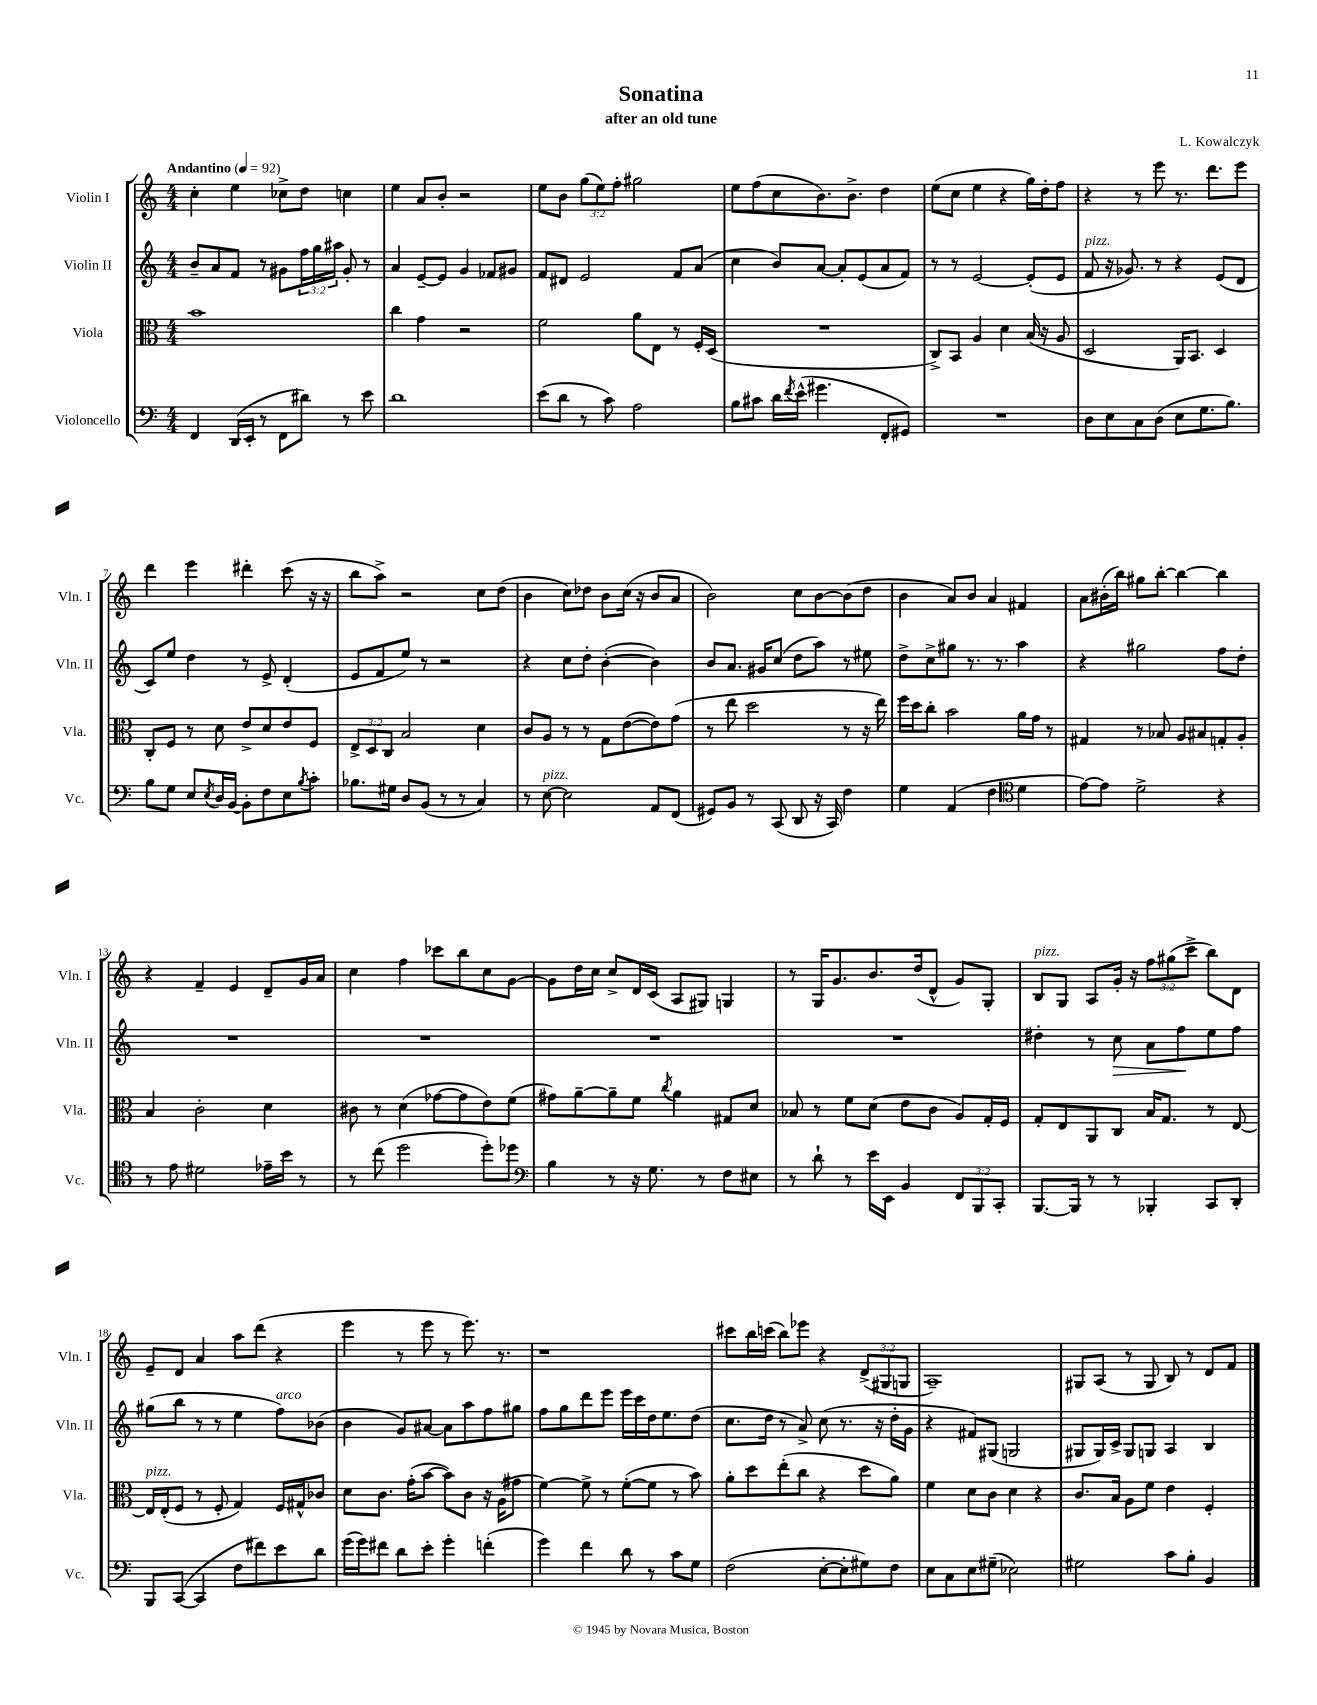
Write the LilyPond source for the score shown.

\header { title = "Sonatina" composer = "L. Kowalczyk" subtitle = "after an old tune" }
<<
\new StaffGroup <<
\new Staff = "s0" \with { instrumentName = "Violin I" shortInstrumentName = "Vln. I" } {
    \clef treble \key c \major \numericTimeSignature \time 4/4 \override Staff.TupletNumber.text = #tuplet-number::calc-fraction-text \tempo "Andantino" 4 = 92
    c''4-. e''4 ces''8-> d''8 c''4 |
    e''4 a'8 b'8-. r2 |
    e''8 b'8 \tuplet 3/2 { g''8( e''8) f''8-. } gis''2 |
    e''8 f''8( c''8 b'8.) b'8.-> d''4 |
    e''8( c''8 e''4 r4 g''16) d''16-. f''8 |
    r4 r8 e'''8 r8. d'''8. e'''8 |
    d'''4 e'''4 dis'''4-. c'''8( r16 r16 |
    b''8 a''8->) r2 c''8 d''8( |
    b'4 c''8) des''8 b'8 c''16( r16 b'8 a'8 |
    b'2) c''8 b'8~ b'8( d''8 |
    b'4 a'8) b'8 a'4 fis'4 |
    a'8 bis'16-.( b''16) gis''8 b''8~-. b''4~ b''4 |
    r4 f'4-- e'4 d'8-- g'16 a'16 |
    c''4 f''4 ces'''8 b''8 c''8 g'8~ |
    g'8 d''16 c''16 c''8-> d'16 c'16( a8 gis8) g4 |
    r8 g16 g'8. b'8. d''16( d'8-^ g'8) g8-. |
    b8^\markup { \italic "pizz." } g8 a8 g'16-. r16 \tuplet 3/2 { f''8 gis''8( c'''8-> } b''8) d'8 |
    e'8-- d'8 a'4 a''8 d'''8( r4 |
    e'''4 r8 e'''8 r8 e'''8.) r8. |
    r1 |
    cis'''8 b''16 c'''16( b''8) ees'''8 r4 \tuplet 3/2 { d'8->( gis8 g8 } |
    a1--) |
    gis8 a8( r8 gis8 b8) r8 d'8 f'8 \bar "|." |
}
\new Staff = "s1" \with { instrumentName = "Violin II" shortInstrumentName = "Vln. II" } {
    \clef treble \key c \major \numericTimeSignature \time 4/4 \override Staff.TupletNumber.text = #tuplet-number::calc-fraction-text
    b'8-- a'8 f'8 r8 gis'8 \tuplet 3/2 { f''16 g''16 ais''16 } gis'8-. r8 |
    a'4 e'8~-- e'8 g'4 fes'8 gis'8 |
    f'8 dis'8 e'2 f'8 a'8( |
    c''4 b'8) a'8~ a'8-. e'8( a'8 f'8) |
    r8 r8 e'2~ e'8-.( e'8 |
    f'8^\markup { \italic "pizz." } r16 ges'8.) r8 r4 e'8( d'8 |
    c'8) e''8 d''4 r8 e'8-> d'4-.( |
    e'8 f'8 e''8) r8 r2 |
    r4 c''8 d''8-. b'4~-.( b'4) |
    b'8 a'8. gis'16 c''8( d''8 a''8) r8 eis''8 |
    d''8-> c''8-> gis''8 r8. r8. a''4 |
    r4 gis''2 f''8 d''8-. |
    R1 |
    R1 |
    R1 |
    R1 |
    dis''4-. r8 c''8\> a'8 f''8\! e''8 f''8 |
    gis''8( b''8 r8 r8 e''4 f''8^\markup { \italic "arco" }) bes'8( |
    b'4 g'8) ais'8~ ais'8 a''8 f''8 gis''8 |
    f''8 g''8 d'''8 e'''8 e'''16 c'''16 d''16 e''8. d''8( |
    c''8. d''16 r8 a'8->) c''8( r8. r16 d''16-. g'16 |
    r4 fis'8) gis8( g2 |
    gis8 gis16) c'16-> gis8 g8 a4 b4 \bar "|." |
}
\new Staff = "s2" \with { instrumentName = "Viola" shortInstrumentName = "Vla." } {
    \clef alto \key c \major \numericTimeSignature \time 4/4 \override Staff.TupletNumber.text = #tuplet-number::calc-fraction-text
    b'1 |
    c''4 g'4 r2 |
    f'2 a'8 e8 r8 f16-. d16( |
    R1 |
    c8->) b,8 a4 d'4 b16( r16 a8 |
    d2 a,16) b,8. d4 |
    c8-. f8 r8 d'8 e'8-> d'8 e'8 f8 |
    \tuplet 3/2 { e8-> d8 c8 } b2 d'4 |
    c'8 a8 r8 r8 g8 e'8~( e'8) g'8( |
    r8 e''8 d''2 r8 r16 e''16) |
    f''16 d''16 c''8-. b'2 a'16 g'16 r8 |
    gis4 r8 bes8 a8 bis8 g8-. a8-. |
    b4 c'2-. d'4 |
    cis'8 r8 d'4( ges'8~ ges'8 e'8) f'8( |
    gis'8) a'8~-- a'8-- f'8 \acciaccatura { c''8 } a'4 gis8 d'8 |
    bes8 r8 f'8 d'8( e'8 c'8 a8) g16-. f16 |
    g8-. e8 a,8 c8 b16 g8. r8 e8~ |
    e16^\markup { \italic "pizz." } e16-.( f8 r8 f8-. g4) f16 gis16-^ ces'8 |
    d'8 c'8. g'16-.( b'8~ b'8) c'8 r16 a16( gis'8 |
    f'4~) f'8-> r8 f'8~-.( f'8 r8 b'8) |
    a'8-. d''8 e''8-.( c''8 r4 d''8 a'8) |
    f'4 d'8 c'8 d'4 r4 |
    c'8. b16 a8 f'8 e'4 f4-. \bar "|." |
}
\new Staff = "s3" \with { instrumentName = "Violoncello" shortInstrumentName = "Vc." } {
    \clef bass \key c \major \numericTimeSignature \time 4/4 \override Staff.TupletNumber.text = #tuplet-number::calc-fraction-text
    f,4 d,16( e,16-. r8 f,8 dis'8) r8 e'8 |
    d'1 |
    e'8( d'8 r8 c'8) a2 |
    b8 cis'8 d'16 \acciaccatura { f'8 } e'16-^( gis'4. f,8-. gis,8) |
    R1 |
    d8 e8 c8 d8( e8 g8. b8.) |
    b8 g8 e8 \acciaccatura { e8 } d16 b,16~ b,8-. f8 e8 \acciaccatura { b8 } c'8-. |
    bes8. gis16 d8 b,8( r8 r8 c4) |
    r8 e8~^\markup { \italic "pizz." } e2 a,8 f,8( |
    gis,8) b,8 r8 c,8( d,8 r16 c,16) f4 |
    g4 a,4( f4 \clef tenor d'4 |
    e'8~) e'8 d'2-> r4 |
    r8 e'8 dis'2 ees'16-- b'16 r8 |
    r8 c''8( d''2 d''8-.) des''8 |
    \clef bass b4 r8 r16 g8. r8 f8 eis8 |
    r8 d'8-! r8 e'16 e,16 b,4 \tuplet 3/2 { f,8 b,,8 c,8-. } |
    b,,8.~ b,,16 r8 r8 bes,,4-. c,8 d,8-. |
    b,,8 c,8~( c,4 f8 fis'8) e'8 d'8 |
    g'16( g'16) fis'8 d'8 e'8-. g'4-. f'4-.( |
    g'4) f'4 d'8 r8 c'8 g8 |
    f2( e8~-. e8-. gis8) f8 |
    e8 c8 e8 gis8--( ees2) |
    gis2 c'8 b8-. b,4 \bar "|." |
}
>>
>>
